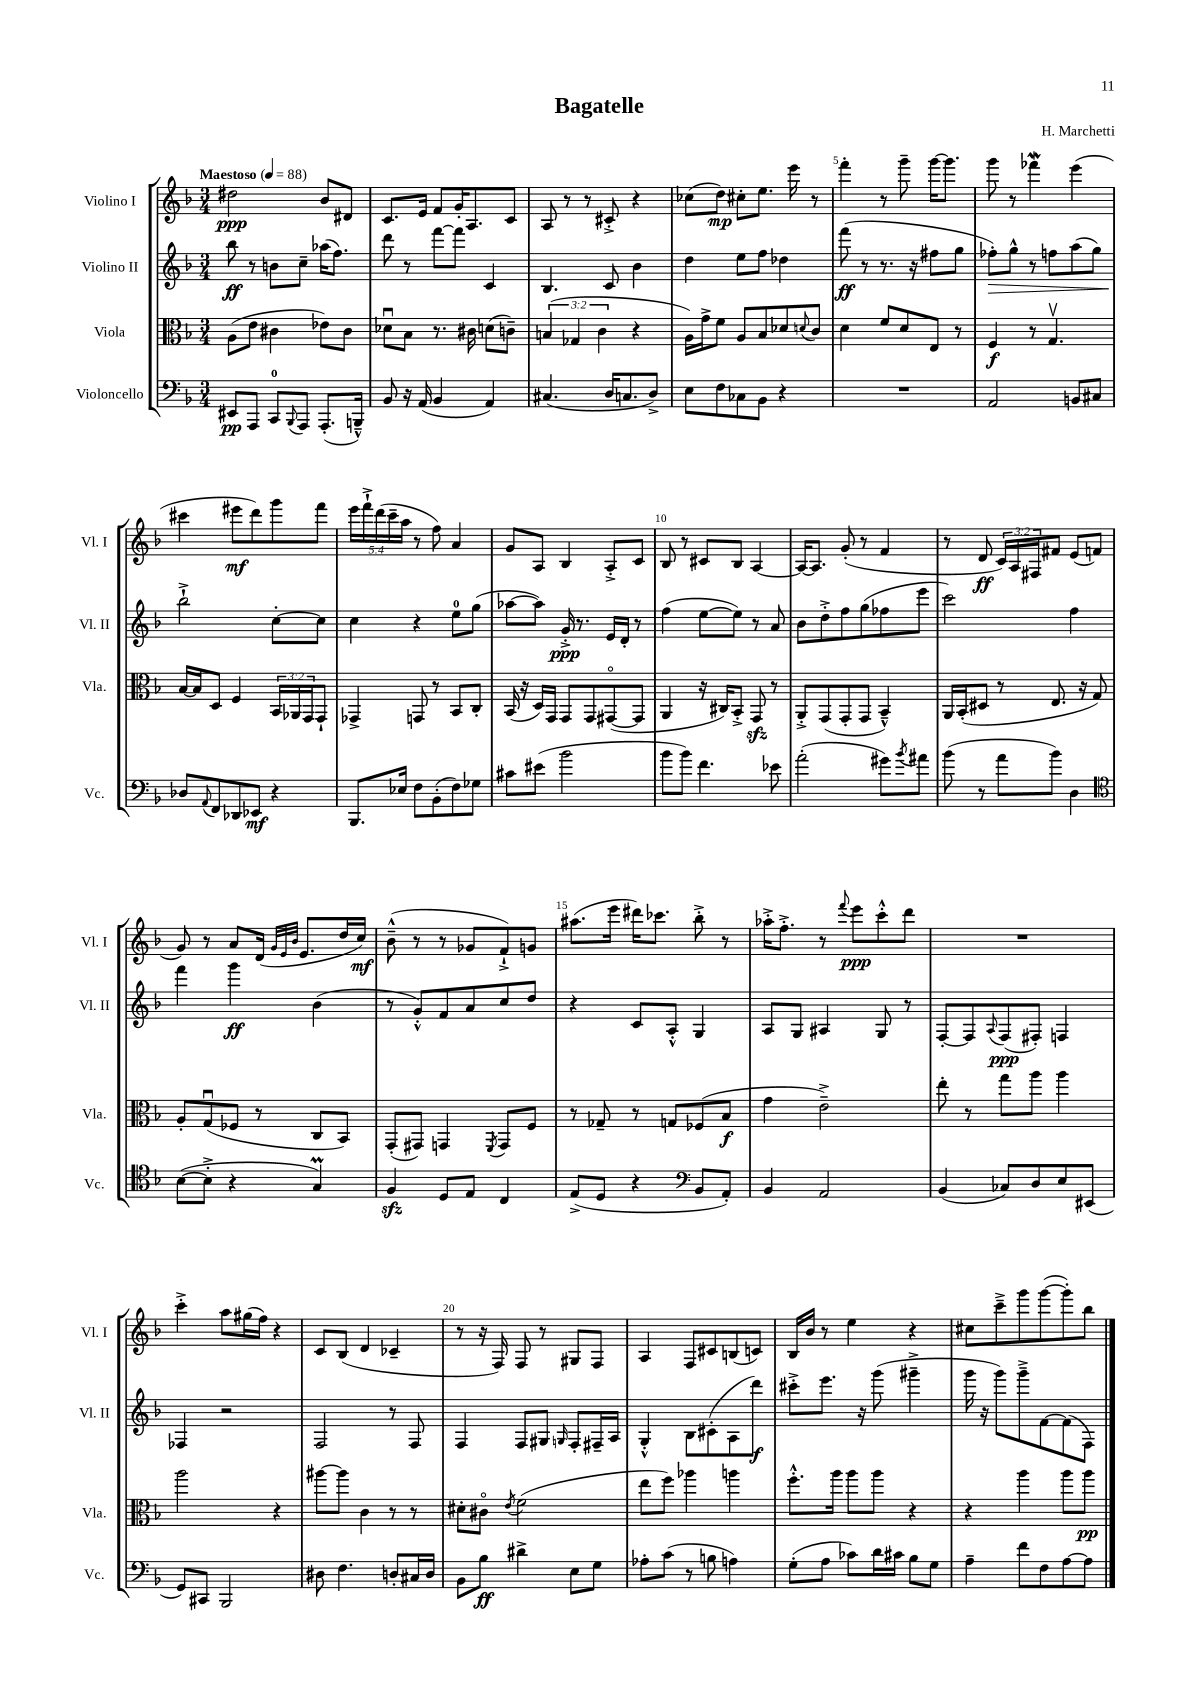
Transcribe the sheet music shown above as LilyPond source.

\header { title = "Bagatelle" composer = "H. Marchetti" }
<<
\new StaffGroup <<
\new Staff = "s0" \with { instrumentName = "Violino I" shortInstrumentName = "Vl. I" } {
    \clef treble \key f \major \numericTimeSignature \time 3/4 \override Staff.TupletNumber.text = #tuplet-number::calc-fraction-text \tempo "Maestoso" 4 = 88
    dis''2\ppp bes'8 dis'8 |
    c'8. e'16 f'8 g'16-. a8. c'8 |
    a8 r8 r8 cis'8-.-> r4 |
    ces''8( d''8\mp) cis''8-. e''8. e'''16 r8 |
    f'''4-. r8 g'''8-- g'''16~ g'''8. |
    g'''8 r8 fes'''4\mordent e'''4( |
    cis'''4 eis'''8\mf d'''8) g'''8 f'''8 |
    \tuplet 5/4 { e'''16 f'''16-!-> d'''16( c'''16-- a''16 } r8 f''8) a'4 |
    g'8 a8 bes4 a8-.-> c'8 |
    bes8 r8 cis'8 bes8 a4~ |
    a16~ a8. g'8-.( r8 f'4 |
    r8 d'8\ff \tuplet 3/2 { c'16) a16 fis16 } fis'8 e'8( f'8 |
    g'8) r8 a'8 d'16( \grace { g'32 e'32 bes'32 } e'8. d''16 c''16\mf) |
    bes'8---^( r8 r8 ges'8 f'8-!->) g'8 |
    ais''8.( e'''16 dis'''16) ces'''8. bes''8-.-> r8 |
    aes''16-.-> f''8.-.-> r8 \appoggiatura { f'''8 } e'''8\ppp c'''8-.-^ d'''8 |
    R2. |
    c'''4-.-> a''8 gis''16( f''16) r4 |
    c'8 bes8( d'4 ces'4-- |
    r8 r16 f16) f8 r8 gis8 f8 |
    a4 f8 cis'8 b8( c'8) |
    bes16 bes'16 r8 e''4 r4 |
    cis''8 c'''8---> g'''8 g'''8~( g'''8-.) bes''8 \bar "|." |
}
\new Staff = "s1" \with { instrumentName = "Violino II" shortInstrumentName = "Vl. II" } {
    \clef treble \key f \major \numericTimeSignature \time 3/4
    bes''8\ff r8 b'8 c''8-- aes''16( f''8.) |
    d'''8 r8 f'''8~ f'''8 c'4 |
    bes4. c'8 bes'4 |
    d''4 e''8 f''8 des''4 |
    f'''8\ff( r8 r8. r16 fis''8 g''8 |
    fes''8-.\>) g''8-^ r8 f''8 a''8( g''8) |
    bes''2-!->\! c''8~-. c''8 |
    c''4 r4 e''8-0 g''8( |
    aes''8~ aes''8) g'16-.->\ppp r8. e'16 d'16-. r8 |
    f''4( e''8~ e''8) r8 a'8 |
    bes'8 d''8-.-> f''8 g''8( fes''8 e'''8 |
    c'''2) f''4 |
    f'''4 g'''4\ff bes'4( |
    r8 g'8-.-^) f'8 a'8 c''8 d''8 |
    r4 c'8 a8-.-^ g4 |
    a8 g8 ais4 g8 r8 |
    f8~-. f8 \appoggiatura { a8 } f8\ppp( fis8-.) f4 |
    fes4 r2 |
    f2 r8 f8 |
    f4 f8 gis8 \grace { g16 } f8-. fis16-- a16 |
    g4-.-^ bes8 cis'8-.( a8 d'''8\f) |
    cis'''8-.-> e'''8. r16 g'''8( gis'''4---> |
    g'''16 r16 g'''8) g'''8---> f'8~ f'8( f8) \bar "|." |
}
\new Staff = "s2" \with { instrumentName = "Viola" shortInstrumentName = "Vla." } {
    \clef alto \key f \major \numericTimeSignature \time 3/4 \override Staff.TupletNumber.text = #tuplet-number::calc-fraction-text
    a8( e'8 cis'4 ees'8) cis'8 |
    des'8\downbow bes8 r8. cis'16 d'8( c'8--) |
    \tuplet 3/2 { b4( ges4 c'4 } r4 |
    a16) g'16-> f'8 a8 bes8 des'8 \appoggiatura { d'8 } c'8 |
    d'4 f'8 d'8 e8 r8 |
    f4\f r8 g4.\upbow |
    bes16~ bes16 d8 f4 \tuplet 3/2 { bes,16 aes,16 g,16 } g,8-! |
    ges,4-> g,8 r8 bes,8 c8-. |
    bes,16( r16 d16) g,16 g,8 g,8 gis,8~\flageolet( gis,8 |
    a,4 r16 cis16) bes,8-.-> g,8\sfz r8 |
    a,8-.-> g,8( g,8-. g,8 bes,4---^) |
    a,16 bes,16-.( dis8 r8 e8. r16 g8) |
    a8-. g8\downbow( fes8 r8 c8 bes,8) |
    g,8-.( gis,8) g,4 \acciaccatura { f,8 } g,8 f8 |
    r8 ges8-- r8 g8 fes8( bes8\f |
    g'4 e'2--->) |
    e''8-. r8 g''8 a''8 a''4 |
    a''2 r4 |
    ais''8~ ais''8 c'4 r8 r8 |
    dis'8-. cis'8\flageolet \acciaccatura { e'8 } f'2( |
    e''8 f''8) aes''4 a''4 |
    f''8.-.-^ a''16 a''8 a''8 r4 |
    r4 a''4 a''8 a''8\pp \bar "|." |
}
\new Staff = "s3" \with { instrumentName = "Violoncello" shortInstrumentName = "Vc." } {
    \clef bass \key f \major \numericTimeSignature \time 3/4
    eis,8\pp a,,8 c,8-0 \appoggiatura { bes,,8 } a,,8 a,,8.-.( b,,16---^) |
    bes,8 r16 a,16( bes,4 a,4) |
    cis4.( d16 c8. d8->) |
    e8 f8 ces8 bes,8 r4 |
    R2. |
    a,2 b,8 cis8 |
    des8 \appoggiatura { a,8 } f,8 des,8 ees,8\mf r4 |
    bes,,8. ees16 f8 bes,8-.( f8) ges8 |
    cis'8 eis'8( bes'2 |
    bes'8 bes'8) f'4. ees'8 |
    a'2-.( gis'8) \acciaccatura { bes'8 } ais'8 |
    bes'8( r8 a'8 bes'8) d4 |
    \clef tenor bes8~( bes8-.-> r4 g4\prall) |
    f4\sfz d8 e8 c4 |
    e8->( d8 r4 \clef bass bes,8 a,8-.) |
    bes,4 a,2 |
    bes,4( ces8) d8 e8 eis,8( |
    g,8) cis,8 bes,,2 |
    dis8 f4. d8-. cis16 d16 |
    bes,8 bes8\ff dis'4-> e8 g8 |
    aes8-. c'8( r8 b8 a4) |
    g8-.( a8 ces'8) d'16 cis'16 bes8 g8 |
    a4-- f'8 f8 a8~ a8 \bar "|." |
}
>>
>>
\layout { \context { \Score \override BarNumber.break-visibility = ##(#f #t #t) barNumberVisibility = #(every-nth-bar-number-visible 5) } }
